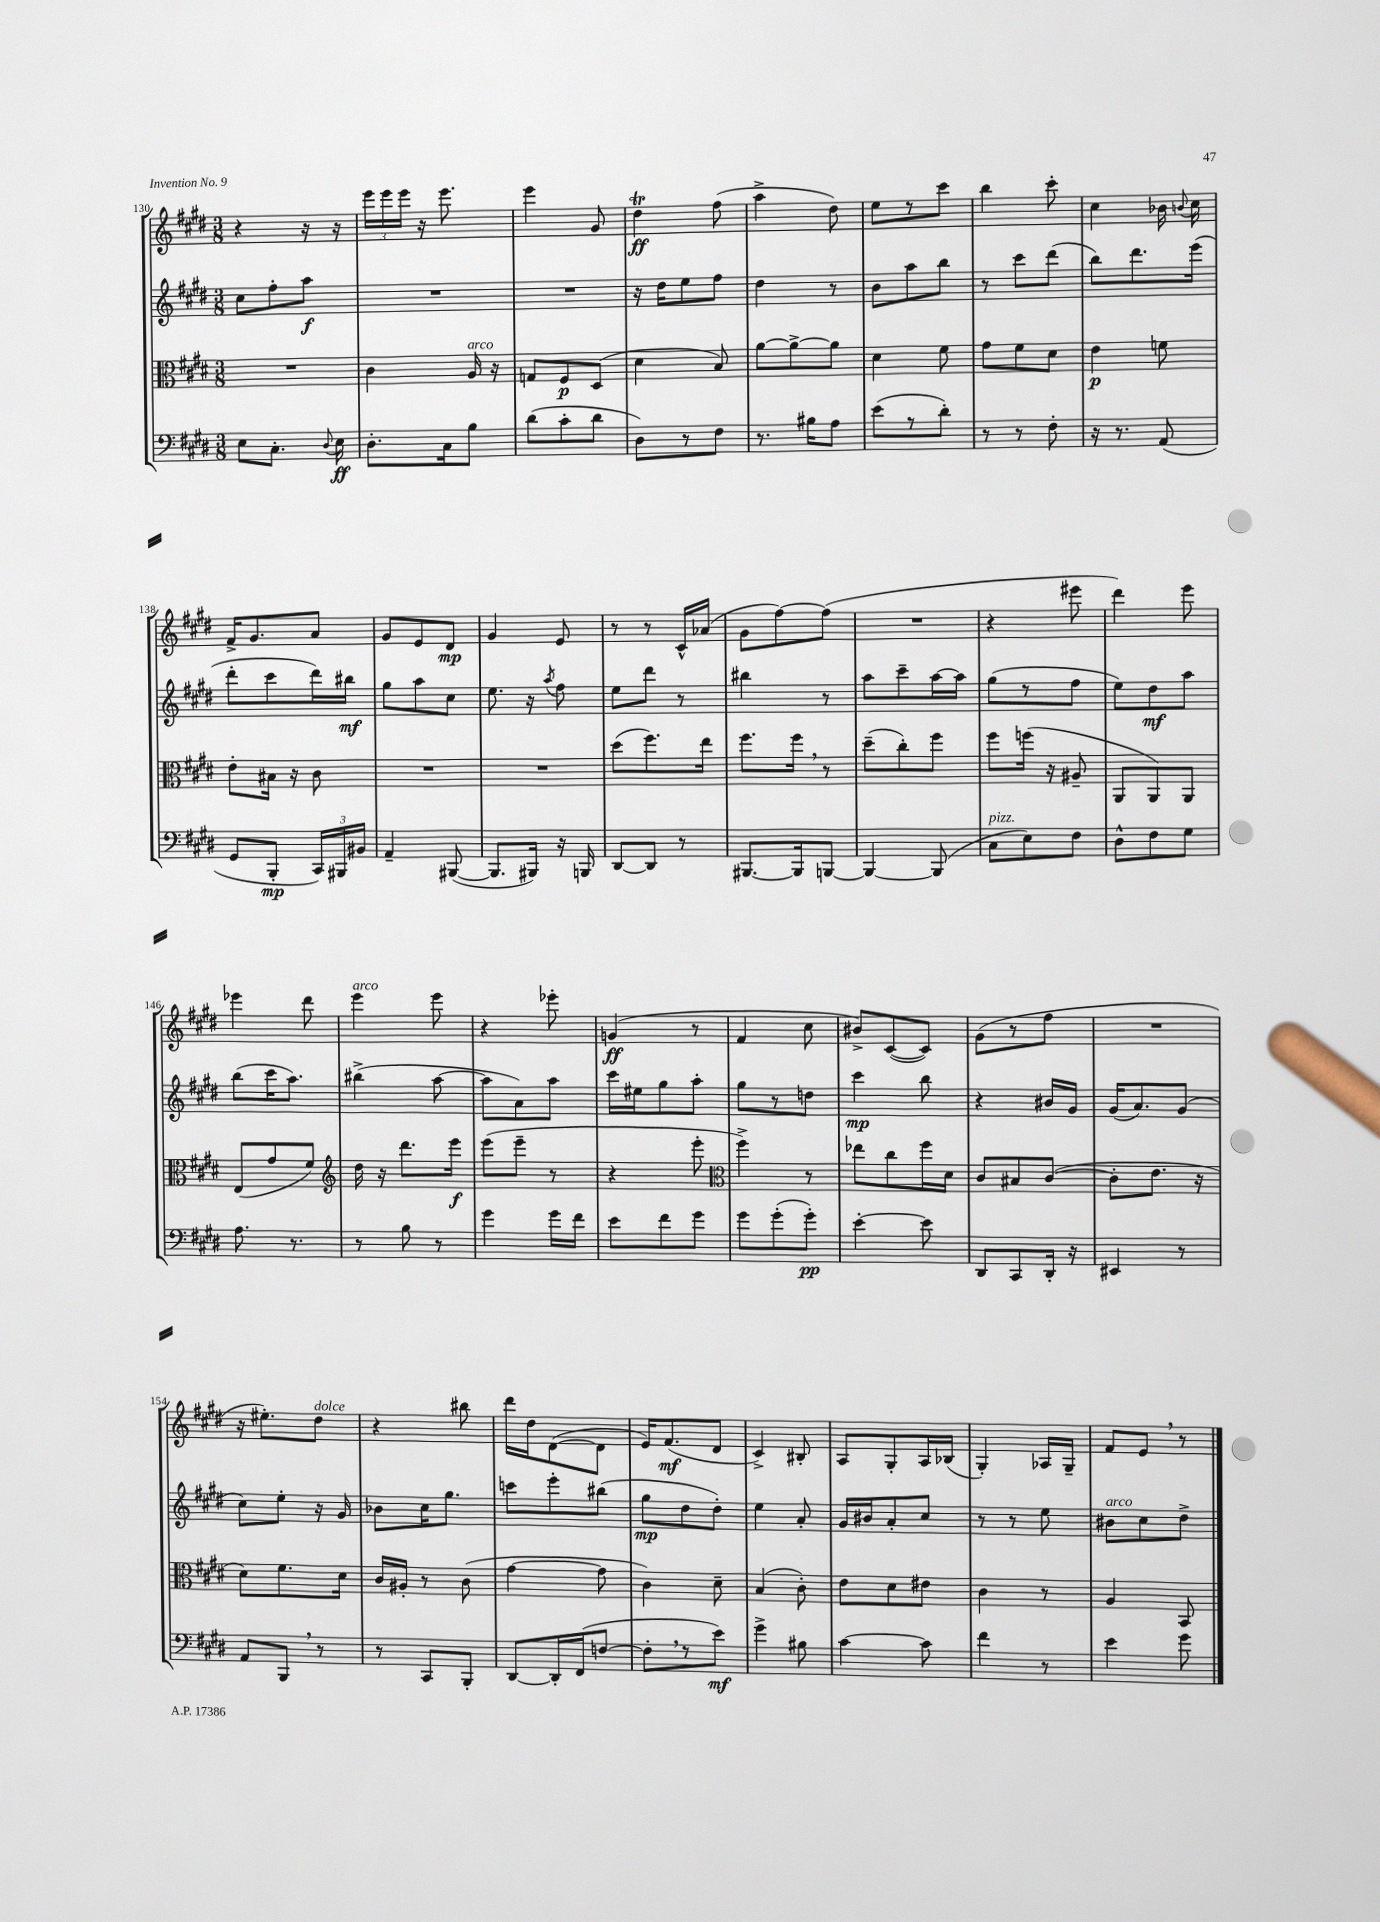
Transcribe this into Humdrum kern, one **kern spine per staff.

**kern	**kern	**kern	**kern
*staff4	*staff3	*staff2	*staff1
*clefF4	*clefC3	*clefG2	*clefG2
*k[f#c#g#d#]	*k[f#c#g#d#]	*k[f#c#g#d#]	*k[f#c#g#d#]
*M3/8	*M3/8	*M3/8	*M3/8
8E	4.r	8cc#	4r
8.C#'	.	8ff#'	.
.	.	8aa	16r
8qqD#	.	.	.
16E	.	.	16r
=	=	=	=
8.D#'	4c#	4.r	24eee
.	.	.	24eee
.	.	.	24eee
.	.	.	16r
16C#	.	.	8.eee
8B	16A	.	.
.	16r	.	.
=	=	=	=
(8d#	8G	4.r	4eee
8c#'	8F#	.	.
8d#	(8D#	.	8g#
=	=	=	=
8D#)	4d#	16r	4dd#
.	.	16dd#	.
8r	.	8ee	.
8F#	8B)	8ff#	(8ff#
=	=	=	=
8.r	[8a	4dd#	4aa^
.	8a^_	.	.
16B#	.	.	.
8A	8a]	8r	8dd#)
=	=	=	=
(8e	4d#	8b	8ee
8r	.	8aa	8r
8d#')	8f#	8bb	8ccc#
=	=	=	=
8r	8g#	8r	4bb
8r	8f#	8ccc#	.
8F#'	8d#	(8ddd#	8ccc#'
=	=	=	=
16r	4e	8bb)	4cc#
8.r	.	.	.
.	.	8.ddd#	.
(8AA	8f	.	16b-
.	.	.	8qqb
.	.	(16eee	16cc#
=	=	=	=
8GG#	8e'	8ddd#'	16f#^
.	.	.	8.g#
8BBB'	16B#	8ccc#	.
.	16r	.	.
24CC#)	8c#	16ddd#)	8a
24BBB#	.	.	.
.	.	16bb#	.
24BB#	.	.	.
=	=	=	=
4AA~	4.r	8gg#	8g#
.	.	8aa	8e
([8BBB#	.	8cc#	8d#
=	=	=	=
8.BBB#]	4.r	8.ee	4g#
16BBB#)	.	16r	.
.	.	8qaa	.
16r	.	8ff#	8e
16BBB	.	.	.
=	=	=	=
[8DD#	(8dd#	8ee	8r
8DD#]	8.ff#)	8ddd#	8r
8r	.	8r	16c#^^
.	16ee	.	(16a-
=	=	=	=
[8.BBB#	8.ff#	4bb#	8g#
.	.	.	[8ff#)
16BBB#]	16ff#	.	.
[8BBB	8r	8r	(8ff#]
=	=	=	=
4BBB_	(8dd#~	8aa	4.r
.	8cc#')	8ccc#~	.
(8BBB]	8ff#	[16aa	.
.	.	16aa]	.
=	=	=	=
8C#	8ff#	(8gg#	4r
8E)	(16ff	8r	.
.	16r	.	.
8F#	8A#~	8ff#	8eee#
=	=	=	=
8D#^^	8AA	8ee)	4ddd#)
8F#	8AA)	8dd#	.
8G#	8AA	8aa	8eee
=	=	=	=
8.A	(8E	(8bb	4eee-
.	8g#	16ccc#	.
8.r	.	8.aa)	.
.	8f#)	.	8ddd#
=	=	=	=
*	*clefG2	*	*
8r	16dd#	(4bb#^	4eee
.	16r	.	.
8B	8.ddd#	.	.
8r	.	[8aa	8eee
.	16eee	.	.
=	=	=	=
4g#	(8eee	8aa]	4r
.	8eee~	8a)	.
16g#	8r	8aa	8eee-'
16f#	.	.	.
=	=	=	=
8e	4r	16ccc#	(4g
.	.	16ee#	.
8f#	.	8gg#	.
8g#	8eee'	8aa'	8r
=	=	=	=
*	*clefC3	*	*
8g#	4ff#^)	8gg#	4f#
(8g#'	.	8r	.
8g#')	8r	8dd	8cc#
=	=	=	=
[4e'	8ee-	4ccc#	8b#^)
.	8cc#	.	([8c#
8e]	16ff#	8bb	8c#])
.	16d#	.	.
=	=	=	=
8DD#	8c#	4r	(8g#
8CC#	8B#	.	8r
16DD#'	([8c#	16b#	8ff#
16r	.	16g#	.
=	=	=	=
4EE#	8c#']	(16g#	4.r
.	.	8.a)	.
.	8.e	.	.
8r	.	(8g#	.
.	16r	.	.
=	=	=	=
8AA	8d#)	8cc#)	16r
.	.	.	8.ee#')
8BBB	8.f#	8ee'	.
8r	.	16r	8dd#
.	16d#	16g#	.
=	=	=	=
8r	16c#	8b-	4r
.	16A#'	.	.
8CC#	8r	16cc#	.
.	.	8.gg#	.
8BBB'	(8c#	.	8bb#
=	=	=	=
[8DD#	[4g#	8ccc	16ddd#
.	.	.	16dd#
16DD#']	.	8eee'	([8d#
(16FF#	.	.	.
[8F	8g#]	(8bb#	8d#]
=	=	=	=
8F']	4c#)	8gg#	16e)
.	.	.	(8.f#
8r	.	8dd#	.
8e)	8d#~	8dd#')	8d#
=	=	=	=
4g#^	(4B	4ee	4c#^)
8B#	8c#')	8a'	8B#'
=	=	=	=
[4c#	8e	16g#	8A
.	.	16b#	.
.	8d#	8a'	8G#'
8c#]	8e#	8cc#	16A
.	.	.	(16B-
=	=	=	=
4f#	4c#	8r	4G#')
.	.	8r	.
8r	8r	8ee	16A-
.	.	.	16G#~
=	=	=	=
4e	4A	8b#	8f#
.	.	8cc#	8e
8g#	8BB	8dd#^	8r
==	==	==	==
*-	*-	*-	*-
